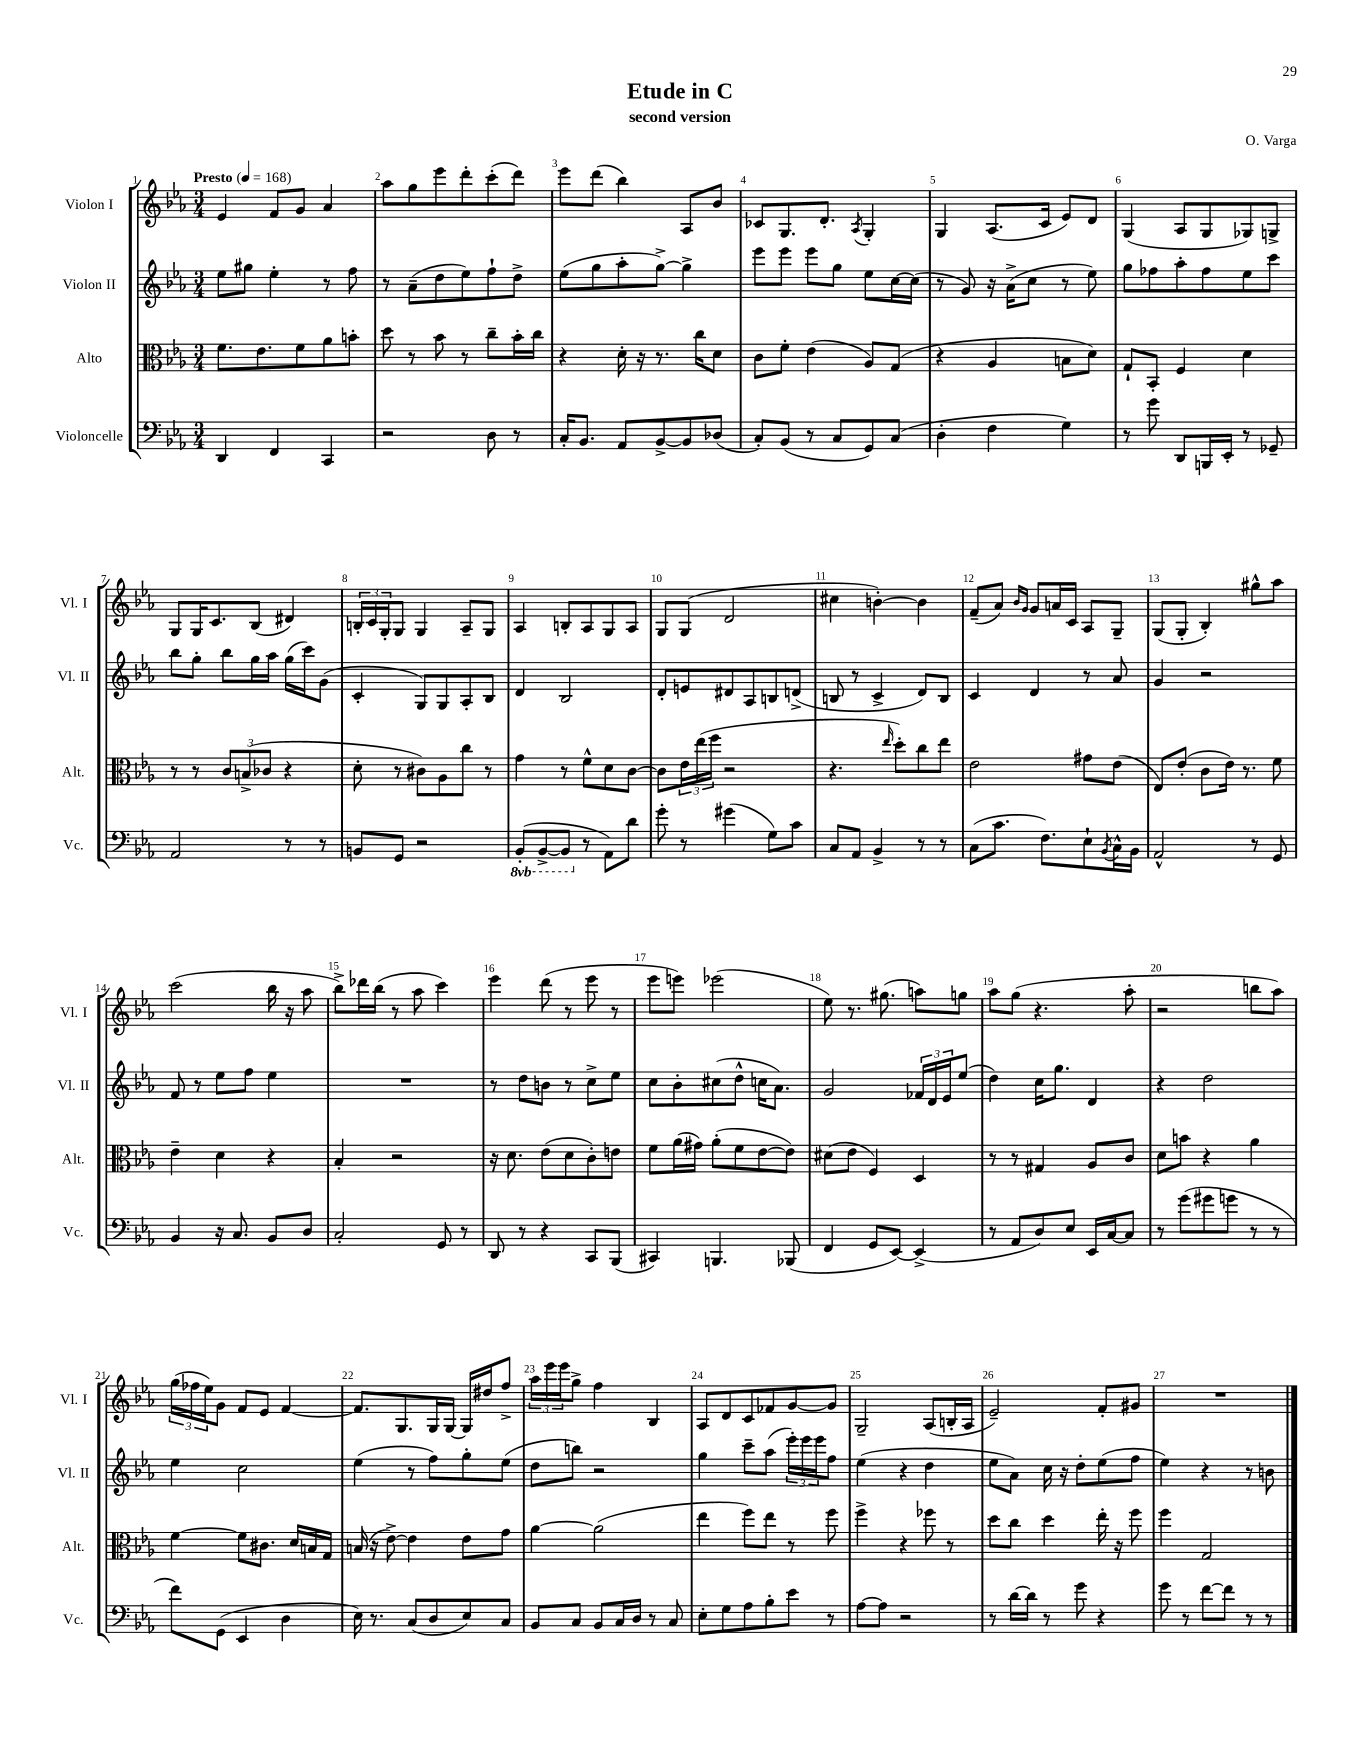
\header { title = "Etude in C" composer = "O. Varga" subtitle = "second version" }
<<
\new StaffGroup <<
\new Staff = "s0" \with { instrumentName = "Violon I" shortInstrumentName = "Vl. I" } {
    \clef treble \key ees \major \numericTimeSignature \time 3/4 \tempo "Presto" 4 = 168
    ees'4 f'8 g'8 aes'4 |
    aes''8 g''8 ees'''8 d'''8-. c'''8-.( d'''8) |
    ees'''8 d'''8( bes''4) aes8 bes'8 |
    ces'8 g8. d'8.-. \acciaccatura { aes8 } g4-. |
    g4 aes8.( c'16 ees'8) d'8 |
    g4( aes8 g8 ges8) g8-> |
    g8 g16 c'8. bes8( dis'4) |
    \tuplet 3/2 { b16-. c'16 g16-. } g8 g4 aes8-- g8 |
    aes4 b8-. aes8 g8 aes8 |
    g8 g8( d'2 |
    cis''4 b'4~-.) b'4 |
    f'8--( aes'8) \grace { bes'16 g'16 } g'8 a'16 c'16 aes8 g8-- |
    g8( g8-. bes4-.) gis''8-^ aes''8 |
    c'''2( bes''16 r16 aes''8 |
    bes''8->) des'''16 bes''16( r8 aes''8 c'''4) |
    ees'''4 d'''8( r8 ees'''8 r8 |
    ees'''8 e'''8) ees'''2( |
    ees''8) r8. gis''8.( a''8) g''8 |
    aes''8 g''8( r4. aes''8-. |
    r2 b''8 aes''8) |
    \tuplet 3/2 { g''16( fes''16 ees''16) } g'8 f'8 ees'8 f'4~ |
    f'8. g8. g16 g16~ g16 dis''16 f''8-> |
    \tuplet 3/2 { aes''16 ees'''16 ees'''16 } g''8-> f''4 bes4 |
    aes8 d'8 c'8 fes'8 g'8~ g'8 |
    g2-- aes8( b16-. aes16 |
    ees'2--) f'8-. gis'8 |
    R2. \bar "|." |
}
\new Staff = "s1" \with { instrumentName = "Violon II" shortInstrumentName = "Vl. II" } {
    \clef treble \key ees \major \numericTimeSignature \time 3/4
    ees''8 gis''8 ees''4-. r8 f''8 |
    r8 aes'8--( d''8 ees''8) f''8-! d''8-> |
    ees''8( g''8 aes''8-. g''8~->) g''4-> |
    ees'''8 ees'''8 ees'''8 g''8 ees''8 c''16~ c''16( |
    r8 g'8) r16 aes'16->( c''8 r8 ees''8) |
    g''8 fes''8 aes''8-. fes''8 ees''8 c'''8 |
    bes''8 g''8-. bes''8 g''16 aes''16 g''16( c'''16) g'8( |
    c'4-. g8) g8 aes8-. bes8 |
    d'4 bes2 |
    d'8-. e'8 dis'8 aes8 b8 d'8->( |
    b8 r8 c'4-> d'8) b8 |
    c'4 d'4 r8 aes'8 |
    g'4 r2 |
    f'8 r8 ees''8 f''8 ees''4 |
    R2. |
    r8 d''8 b'8 r8 c''8-> ees''8 |
    c''8 bes'8-. cis''8( d''8-^ c''16 aes'8.) |
    g'2 \tuplet 3/2 { fes'16 d'16 ees'16 } ees''8( |
    d''4) c''16 g''8. d'4 |
    r4 d''2 |
    ees''4 c''2 |
    ees''4( r8 f''8) g''8-. ees''8( |
    d''8 b''8) r2 |
    g''4 c'''8-- aes''8( \tuplet 3/2 { ees'''16-.) ees'''16 ees'''16 } f''8 |
    ees''4( r4 d''4 |
    ees''8 aes'8) c''16 r16 d''8-. ees''8( f''8 |
    ees''4) r4 r8 b'8 \bar "|." |
}
\new Staff = "s2" \with { instrumentName = "Alto" shortInstrumentName = "Alt." } {
    \clef alto \key ees \major \numericTimeSignature \time 3/4
    f'8. ees'8. f'8 aes'8 b'8-. |
    d''8 r8 bes'8 r8 c''8-- bes'16-. c''16 |
    r4 d'16-. r16 r8. c''16 d'8 |
    c'8 f'8-. ees'4( aes8) g8( |
    r4 aes4 b8 d'8) |
    g8-! bes,8-. f4 d'4 |
    r8 r8 \tuplet 3/2 { c'8 b8->( ces'8 } r4 |
    d'8-. r8 cis'8) aes8 c''8 r8 |
    g'4 r8 f'8-^ d'8 c'8~ |
    c'8 \tuplet 3/2 { ees'16 ees''16( f''16 } r2 |
    r4. \grace { ees''16 } d''8-.) c''8 ees''8 |
    ees'2 gis'8 ees'8( |
    ees8) ees'8-.( c'8 ees'16) r8. f'8 |
    ees'4-- d'4 r4 |
    bes4-. r2 |
    r16 d'8. ees'8( d'8 c'8-.) e'8 |
    f'8 aes'16( gis'16) aes'8-.( f'8 ees'8~ ees'8) |
    dis'8( ees'8 f4) d4 |
    r8 r8 gis4 aes8 c'8 |
    d'8 b'8 r4 aes'4 |
    f'4~ f'8 cis'8. d'16 b16 g16 |
    b16( r16 ees'8~->) ees'4 ees'8 g'8 |
    aes'4~ aes'2( |
    ees''4 f''8) ees''8 r8 f''8 |
    f''4-> r4 fes''8 r8 |
    d''8 c''8 d''4 ees''16-. r16 f''8 |
    f''4 g2 \bar "|." |
}
\new Staff = "s3" \with { instrumentName = "Violoncelle" shortInstrumentName = "Vc." } {
    \clef bass \key ees \major \numericTimeSignature \time 3/4 \set Staff.ottavationMarkups = #ottavation-simple-ordinals
    d,4 f,4 c,4 |
    r2 d8 r8 |
    c16-. bes,8. aes,8 bes,8~-> bes,8 des8( |
    c8-.) bes,8( r8 c8 g,8) c8( |
    d4-. f4 g4) |
    r8 g'8 d,8 b,,16 ees,16-. r8 ges,8-- |
    aes,2 r8 r8 |
    b,8 g,8 r2 |
    \ottava #-1 bes,,8-.( bes,,8~-> bes,,8 \ottava #0 r8 aes,8) d'8 |
    g'8-. r8 gis'4( g8) c'8 |
    c8 aes,8 bes,4-> r8 r8 |
    c8( c'8. f8.) ees8-! \acciaccatura { bes,8 } c16-^ bes,16 |
    aes,2-^ r8 g,8 |
    bes,4 r16 c8. bes,8 d8 |
    c2-. g,8 r8 |
    d,8 r8 r4 c,8 bes,,8( |
    cis,4) b,,4. bes,,8( |
    f,4 g,8 ees,8~) ees,4->( |
    r8 aes,8 d8) ees8 ees,16 c16~ c8 |
    r8 g'8( gis'8 g'8 r8 r8 |
    f'8) g,8( ees,4 d4 |
    ees16) r8. c8( d8 ees8) c8 |
    bes,8 c8 bes,8 c16 d16 r8 c8 |
    ees8-. g8 aes8 bes8-. ees'8 r8 |
    aes8~ aes8 r2 |
    r8 d'16~ d'16 r8 g'8 r4 |
    g'8 r8 f'8~ f'8 r8 r8 \bar "|." |
}
>>
>>
\layout { \context { \Score \override BarNumber.break-visibility = ##(#f #t #t) barNumberVisibility = #all-bar-numbers-visible } }
